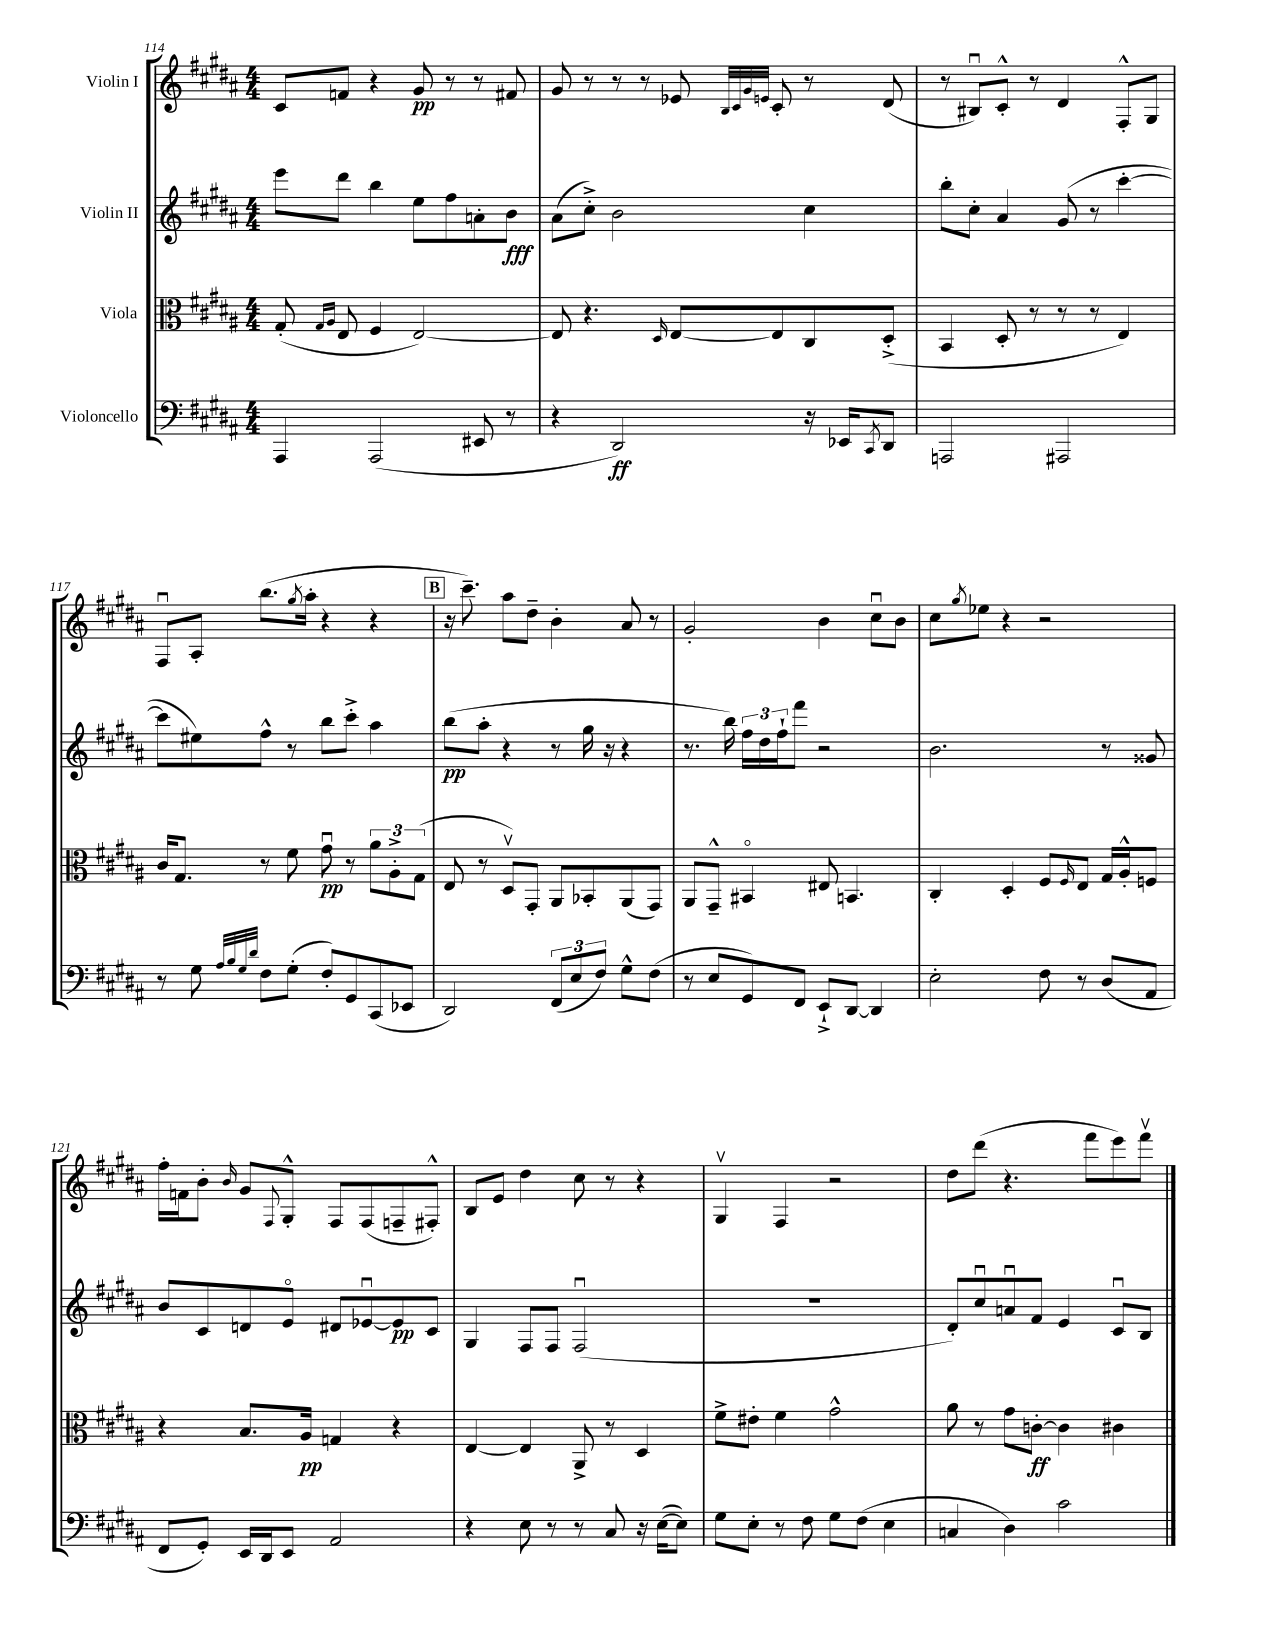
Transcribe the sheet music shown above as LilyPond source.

<<
\new StaffGroup <<
\new Staff = "s0" \with { instrumentName = "Violin I" } {
    \clef treble \key b \major \numericTimeSignature \time 4/4
    cis'8 f'8 r4 gis'8\pp r8 r8 fis'8 |
    gis'8 r8 r8 r8 ees'8 \grace { b32 cis'32 gis'32 e'32 } cis'8-. r8 dis'8( |
    r8 bis8\downbow) cis'8-.-^ r8 dis'4 fis8-.-^ gis8 |
    fis8\downbow ais8-. b''8.( \acciaccatura { gis''8 } ais''16-. r4 r4 |
    \mark \markup { \box "B" } r16 cis'''8.--) ais''8 dis''8-- b'4-. ais'8 r8 |
    gis'2-. b'4 cis''8\downbow b'8 |
    cis''8 \acciaccatura { gis''8 } ees''8 r4 r2 |
    fis''16-. f'16 b'8-. \grace { b'16 } gis'8 \appoggiatura { fis8 } gis8-.-^ fis8 fis8( f8-- fis8-.-^) |
    b8 e'8 dis''4 cis''8 r8 r4 |
    gis4\upbow fis4 r2 |
    dis''8 dis'''8( r4. fis'''8 e'''8) fis'''8\upbow \bar "|." |
}
\new Staff = "s1" \with { instrumentName = "Violin II" } {
    \clef treble \key b \major \numericTimeSignature \time 4/4
    e'''8 dis'''8 b''4 e''8 fis''8 a'8-. b'8\fff |
    ais'8( cis''8-.->) b'2 cis''4 |
    b''8-. cis''8-. ais'4 gis'8( r8 cis'''4~-. |
    cis'''8 eis''8) fis''8-^ r8 b''8 cis'''8-.-> ais''4 |
    \mark \markup { \box "B" } b''8\pp( ais''8-. r4 r8 gis''16 r16 r4 |
    r8. b''16) \tuplet 3/2 { fis''16 dis''16 fis''16-! } fis'''8 r2 |
    b'2. r8 gisis'8 |
    b'8 cis'8 d'8 e'8\flageolet dis'8 ees'8~\downbow ees'8\pp cis'8 |
    gis4 fis8 fis8 fis2\downbow( |
    R1 |
    dis'8-.) cis''8\downbow a'8\downbow fis'8 e'4 cis'8\downbow b8 \bar "|." |
}
\new Staff = "s2" \with { instrumentName = "Viola" } {
    \clef alto \key b \major \numericTimeSignature \time 4/4
    gis8-.( \grace { gis16 ais16 } e8 fis4 e2~) |
    e8 r4. \grace { dis16 } e8~ e8 cis8 dis8-.->( |
    b,4 dis8-. r8 r8 r8 e4) |
    cis'16 gis8. r8 fis'8 gis'8\downbow\pp r8 \tuplet 3/2 { ais'8 ais8-.-> gis8( } |
    \mark \markup { \box "B" } e8 r8 dis8\upbow) gis,8-. ais,8 bes,8-. ais,8( gis,8) |
    ais,8 gis,8---^ bis,4\flageolet eis8 b,4. |
    cis4-. dis4-. fis8 \grace { fis16 } e8 gis16 ais16-.-^ f8 |
    r4 b8. ais16\pp g4 r4 |
    e4~ e4 ais,8-> r8 dis4 |
    fis'8-> eis'8-. fis'4 gis'2-^ |
    ais'8 r8 gis'8 c'8~-.\ff c'4 cis'4 \bar "|." |
}
\new Staff = "s3" \with { instrumentName = "Violoncello" } {
    \clef bass \key b \major \numericTimeSignature \time 4/4
    ais,,4 ais,,2( eis,8 r8 |
    r4 dis,2\ff) r16 ees,16 \acciaccatura { cis,8 } dis,8 |
    a,,2 ais,,2 |
    r8 gis8 \grace { ais32 b32 gis32 dis'32 } fis8 gis8-.( fis8-.) gis,8 cis,8( ees,8 |
    \mark \markup { \box "B" } dis,2) \tuplet 3/2 { fis,8( e8 fis8) } gis8-^ fis8( |
    r8 e8 gis,8) fis,8 e,8-!-> dis,8~ dis,4 |
    e2-. fis8 r8 dis8( ais,8 |
    fis,8 gis,8-.) e,16 dis,16 e,8 ais,2 |
    r4 e8 r8 r8 cis8 r16 e16~( e8) |
    gis8 e8-. r8 fis8 gis8 fis8( e4 |
    c4 dis4) cis'2 \bar "|." |
}
>>
>>
\layout { \context { \Score currentBarNumber = #114 } }
